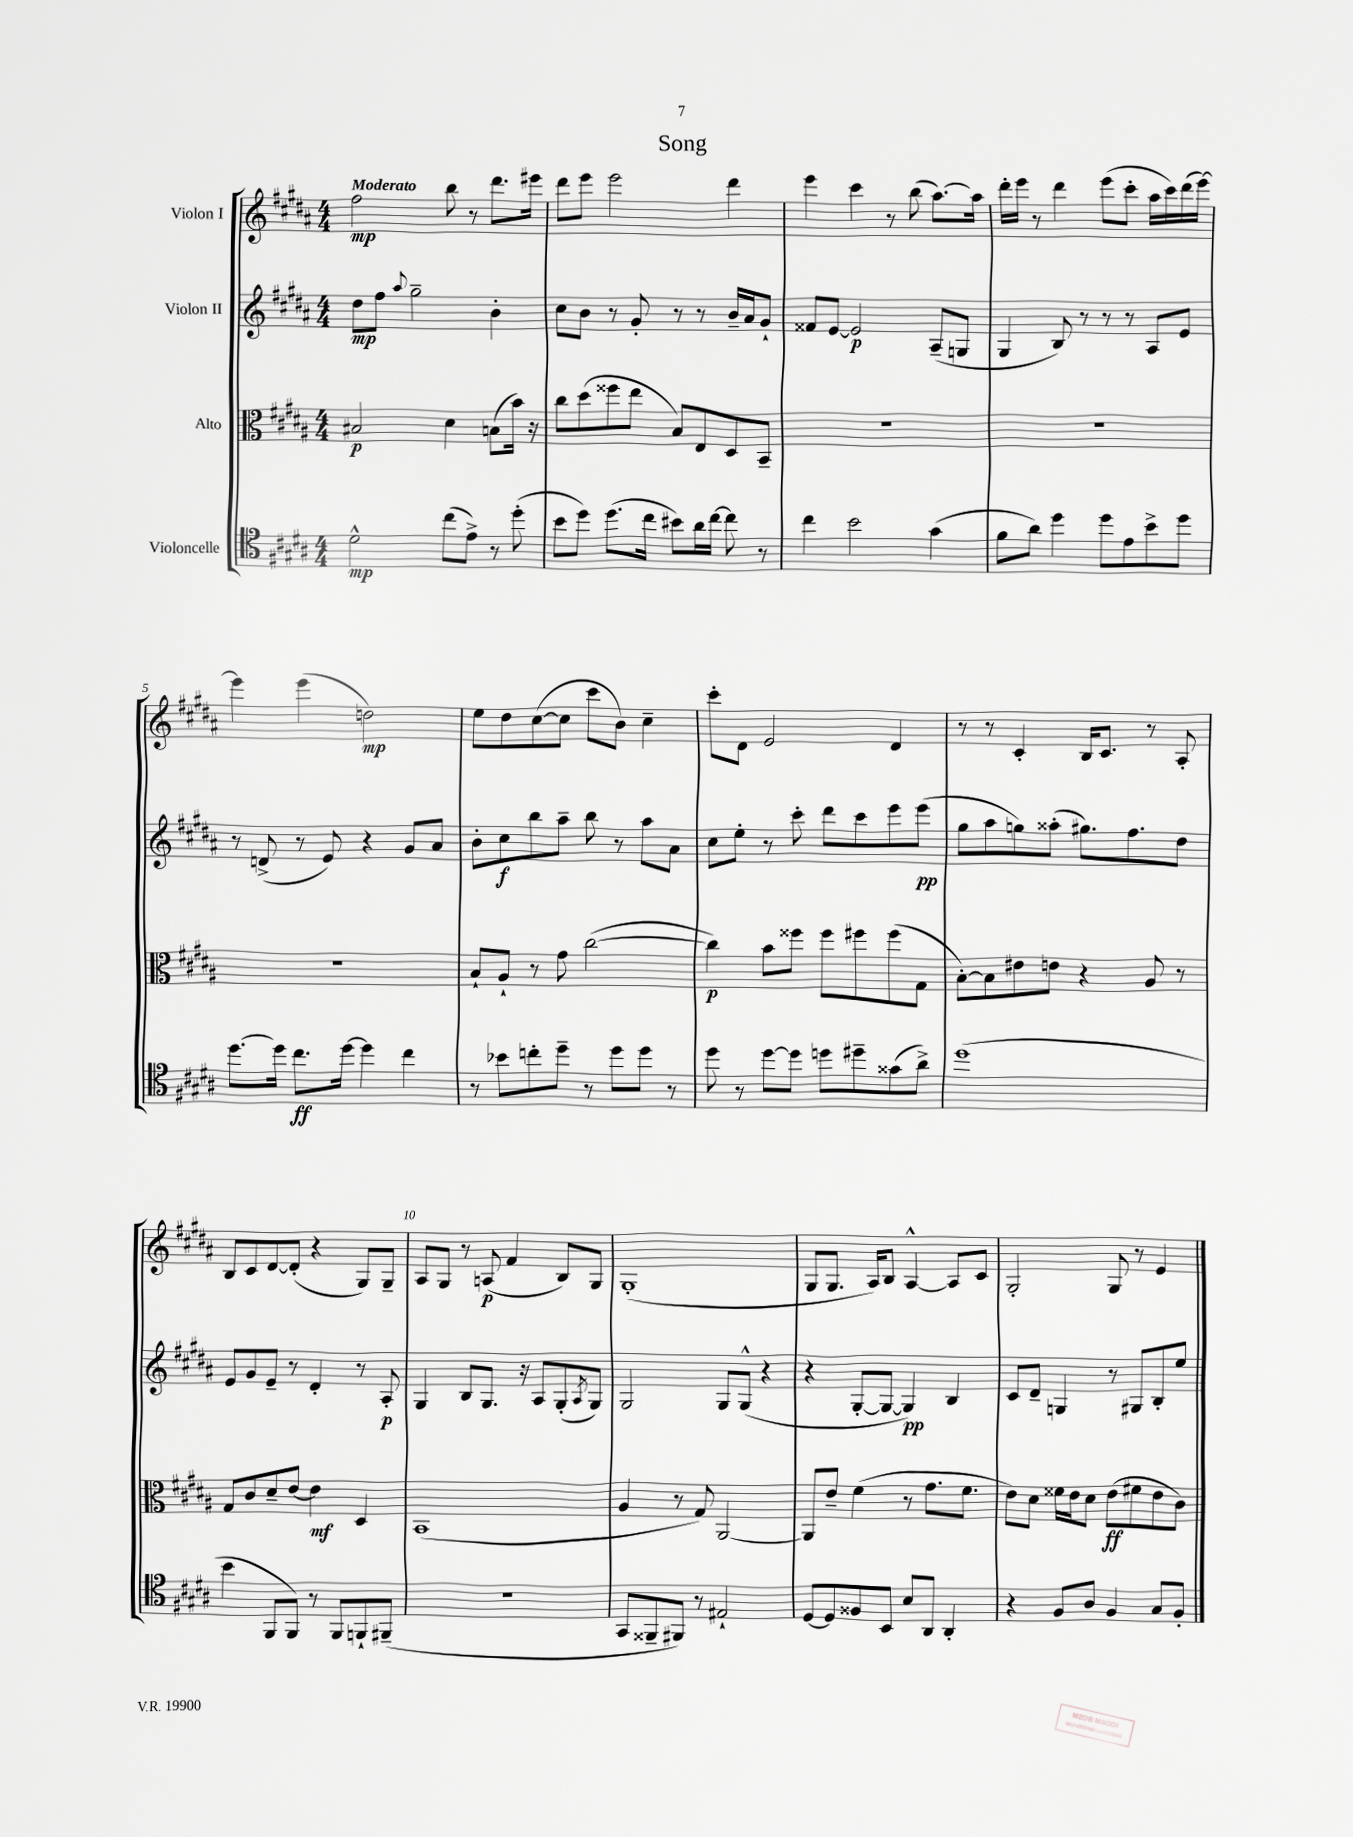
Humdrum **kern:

**kern	**kern	**kern	**kern
*staff4	*staff3	*staff2	*staff1
*clefC4	*clefC3	*clefG2	*clefG2
*k[f#c#g#d#a#]	*k[f#c#g#d#a#]	*k[f#c#g#d#a#]	*k[f#c#g#d#a#]
*M4/4	*M4/4	*M4/4	*M4/4
2d#^^\	2B#/	8dd#\L	2ff#\
.	.	8ff#\J	.
.	.	8qqaa#/	.
.	.	2gg#~\	.
(8cc#\L	4d#\	.	8bb\
8e^\J)	.	.	8r
8r	(8B\L	4b'\	8.ddd#\L
(8dd#'\	16b\Jk)	.	.
.	16r	.	16eee#\Jk
=	=	=	=
8b\L	8cc#\L	8cc#\L	8ddd#\L
8dd#\J)	(8dd#\	8b\J	8eee\J
(8.dd#\L	8ff##\	8r	2eee\
.	8ee\J	8g#'/	.
16cc#\Jk	.	.	.
8b#\L)	8B/L)	8r	.
16a#\L	8E/	8r	.
[16cc#\JJ	.	.	.
8cc#\]	8D#/	16b~/LL	4ddd#\
.	.	16a#/J	.
8r	8BB~/J	8g#`/J	.
=	=	=	=
4cc#\	1r	8f##/L	4eee\
.	.	[8e/J	.
2b\	.	2e/]	4ccc#\
.	.	.	8r
.	.	.	(8bb\
(4g#\	.	(8A#~/L	[8.aa#\L)
.	.	8G/J	.
.	.	.	16aa#\]Jk
=	=	=	=
8f#\L	1r	4G#/	16ddd#'\LL
.	.	.	16eee\JJ
8a#\J)	.	.	8r
4dd#\	.	8B/)	4ddd#\
.	.	8r	.
8dd#\L	.	8r	(8eee\L
8e\	.	8r	8ccc#'\J
8b^\	.	8A#/L	16aa#\LL
.	.	.	16ccc#\)
8dd#\J	.	8e/J	(16ddd#\
.	.	.	[16eee\JJ)
=	=	=	=
[8.dd#\L	1r	8r	4eee\]
.	.	(8d^/	.
16dd#\]Jk	.	.	.
8.cc#\L	.	8r	(4eee\
.	.	8e/)	.
[16dd#\Jk	.	.	.
4dd#\]	.	4r	2dd\)
4cc#\	.	8g#/L	.
.	.	8a#/J	.
=	=	=	=
8r	8B`/L	8b'\L	8ee\L
8b-\L	8A#`/J	8cc#\	8dd#\
8cc'\	8r	8bb\	([8cc#\
8dd#~\J	8g#\	8aa#~\J	8cc#\]J
8r	([2cc#\	8bb\	8ccc#\L
8dd#\L	.	8r	8b\J)
8dd#\J	.	8aa#\L	4cc#~\
8r	.	8a#\J	.
=	=	=	=
8dd#\	4cc#\])	8cc#\L	8ccc#'\L
8r	.	8ee'\J	8d#\J
[8dd#\L	8b\L	8r	2e/
8dd#\]J	8ff##\J	8ccc#'\	.
8dd\L	8ff##\L	8ddd#\L	.
8dd#~\	8ff#\	8ccc#\	.
(8g##\	(8ff#\	8eee\	4d#/
8a#^\J)	8G#\J	(8eee\J	.
=	=	=	=
(1dd#	[8B'\L)	8gg#\L	8r
.	8B\]	8aa#\	8r
.	8e#\	8gg\)	4c#'/
.	8e\J	(8aa##'\J	.
.	4r	8.gg#\L)	16B/LK
.	.	.	8.c#/J
.	.	8.ff#\	.
.	8A#/	.	8r
.	8r	8dd#\J	8A#'/
=	=	=	=
4b\	8G#/L	8e/L	8B/L
.	8c#/	8g#/	8c#/
8FF#/L	8d#~/	8e~/J	[8d#/
8FF#/J)	[8e/J	8r	(8d#'/]J
8r	4e\]	4d#'/	4r
8FF#/L	.	.	.
8FF`/	4D#/	8r	8G#/L)
(8FF#~/J	.	8A#'/	8G#~/J
=	=	=	=
1r	(1BB	4G#/	8A#/L
.	.	.	8G#/J
.	.	8B/L	8r
.	.	8.G#/J	(8A/
.	.	.	4f#/
.	.	16r	.
.	.	8A#/L	.
.	.	(8G#'/	8B/L)
.	.	8qA#/	.
.	.	8G#/J)	8G#/J
=	=	=	=
8GG#/L	4A#/	2G#/	(1G#'
8FF##~/	.	.	.
8FF#/J)	8r	.	.
8r	8G#/)	.	.
2E#`/	[2AA#/	8G#/L	.
.	.	(8G#^^/J	.
.	.	4r	.
=	=	=	=
[8D#/L	8AA#/]L	4r	8G#/L
8D#/]	8e~/J	.	8.G#/J
8F##/	(4f#\	[8G#'/L	.
.	.	.	16A#/LK)
8BB/J	.	8G#/_J	8B/J
8B/L	8r	4G#/])	[4A#^^/
8AA#/J	8.g#\L	.	.
4AA#'/	.	4B/	8A#/]L
.	8.f#\J	.	.
.	.	.	8c#/J
=	=	=	=
4r	8e\L)	8c#/L	2G#'/
.	8d#\J	8d#~/J	.
8F#/L	16f##\LL	4G/	.
.	16e\J	.	.
8A#/J	8d#\J	.	.
4F#/	(8e\L	8r	8G#/
.	8f#\	8G#/L	8r
8G#/L	8e\	8B'/	4e/
8F#'/J	8c#\J)	8ee/J	.
==	==	==	==
*-	*-	*-	*-
